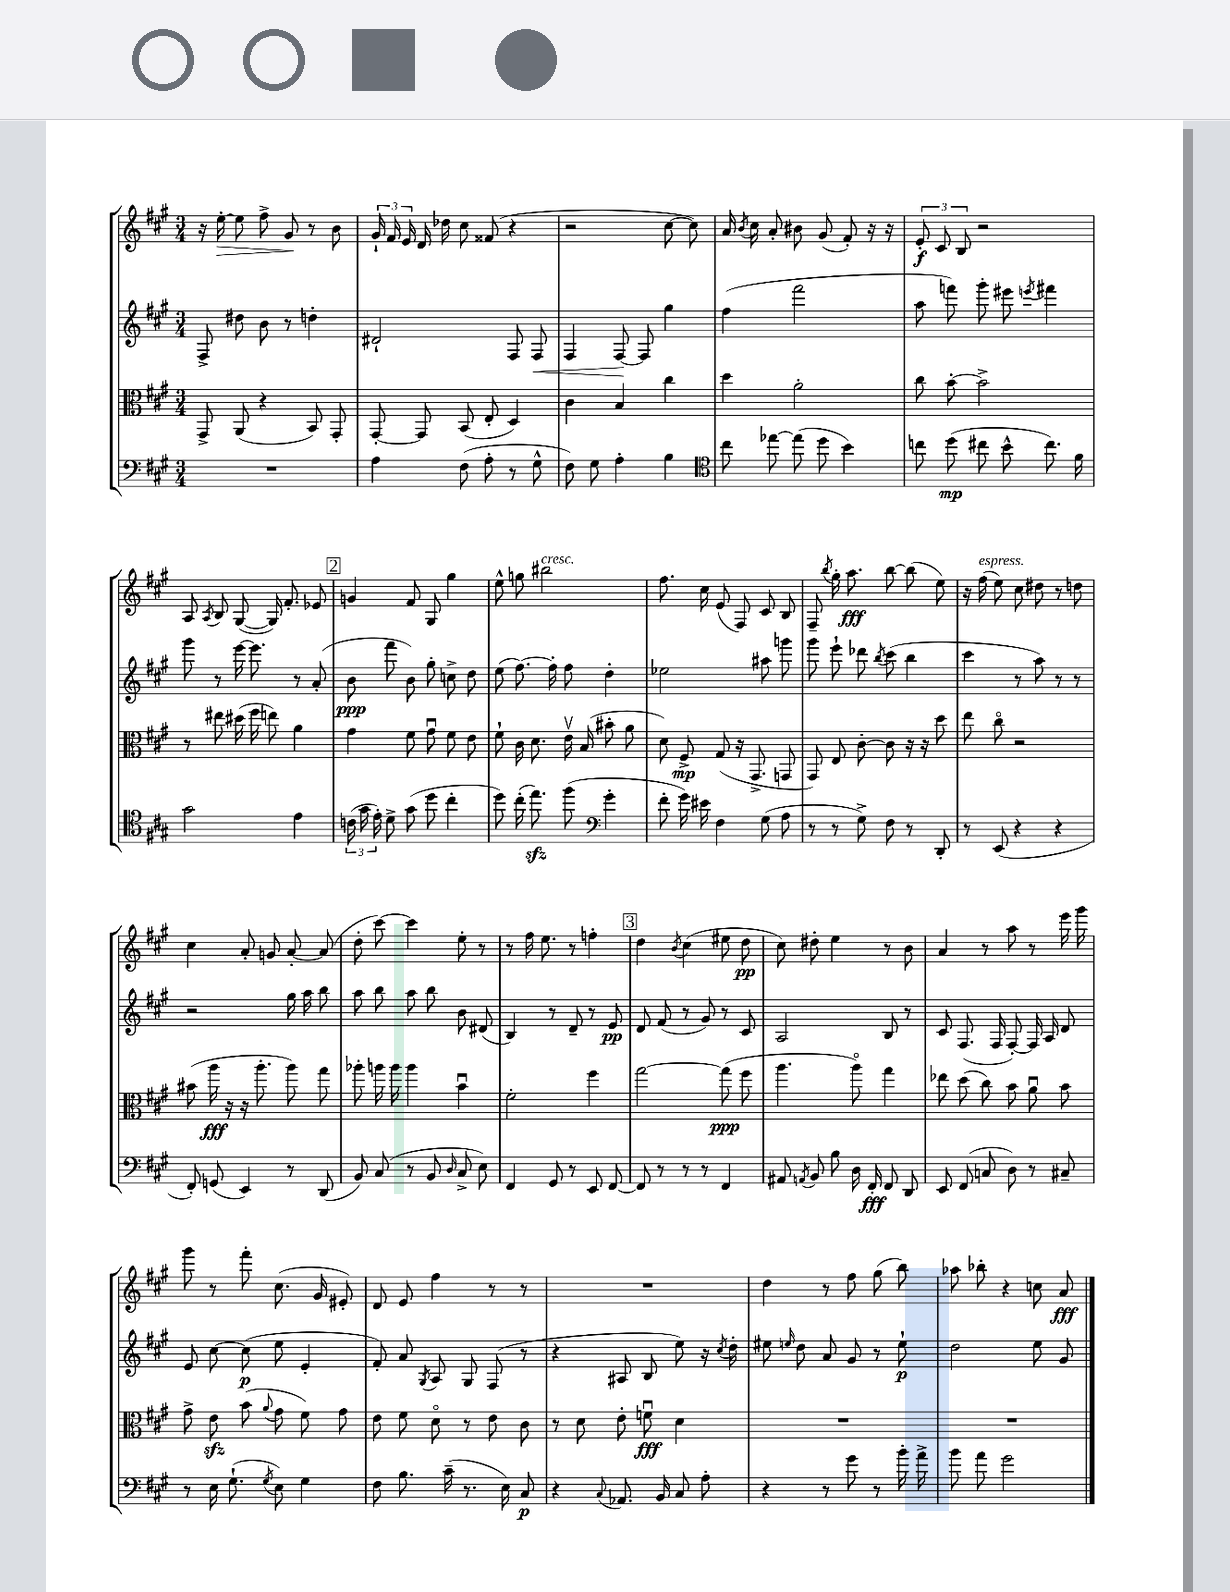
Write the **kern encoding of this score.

**kern	**kern	**kern	**kern
*staff4	*staff3	*staff2	*staff1
*clefF4	*clefC3	*clefG2	*clefG2
*k[f#c#g#]	*k[f#c#g#]	*k[f#c#g#]	*k[f#c#g#]
*M3/4	*M3/4	*M3/4	*M3/4
2.r	8GG#^	8F#^	16r
.	.	.	[16ee'
.	(8AA	8dd#	8ee]
.	4r	8b	8ff#^
.	.	8r	8g#
.	8BB)	4dd'	8r
.	8GG#'	.	8b
=	=	=	=
4A	[8GG#'	2d#`	24g#`
.	.	.	24f#
.	.	.	24e
.	8GG#]	.	16d
.	.	.	16dd-
(8F#	(8BB	.	8cc#
8A'	8E'	.	(8f##
8r	4D)	8F#	4r
8G#^^	.	8F#	.
=	=	=	=
8F#)	4c#	4F#	2r
8G#	.	.	.
4A'	4B	[8F#	.
.	.	8F#]	.
4B	4cc#	4gg#	[8cc#
.	.	.	8cc#])
=	=	=	=
*clefC4	*	*	*
8cc#	4dd	(4ff#	16a
.	.	.	8qb
.	.	.	16cc#
[8ee-	.	.	8a'
(8ee-]	2a'	2fff#	8b#
8dd	.	.	(8g#
4b)	.	.	8f#')
.	.	.	16r
.	.	.	16r
=	=	=	=
8cc	8cc#	8aa	12e'
.	.	.	12c#
(8dd	[8b'	8fff)	.
.	.	.	12B
8cc#	2b^]	8ggg#'	2r
8b^^	.	8eee#	.
.	.	8qeee	.
8.cc#)	.	4fff#	.
16f#	.	.	.
=	=	=	=
2g#	8r	8ggg#	8A
.	.	.	8qA
.	8ee#	8r	8B
.	(16dd#	[16eee	([8G#
.	16ff#	8.eee]	.
.	8ee)	.	16G#])
.	.	.	8.f#'
4e	4a	8r	.
.	.	(8a'	8e-
=	=	=	=
(24c	4g#	8b	4g
24g#	.	.	.
24e')	.	.	.
8d^	.	8fff#	.
(8g#	8f#	8b)	8f#
8dd	8g#u	8gg#'	8G#
4cc#'	8f#	8cc^	4gg#
.	8e	8dd	.
=	=	=	=
8dd)	8f#`	(8ee	8ee^^
(16cc#'	16c#	[8.ff#)	8gg
8.ee)	8.d	.	.
.	.	.	2bb#
.	.	16ff#']	.
(8ff#	16ev	8ff#	.
.	(16B	.	.
*clefF4	*	*	*
4g#'	8b#'	4dd'	.
.	8a	.	.
=	=	=	=
8f#'	8d)	2ee-	8.ff#
16g#)	8F#^	.	.
16e#	.	.	16cc#
4F#	(8G#	.	(8e
.	16r	.	8F#)
.	8.GG#^	.	.
(8G#	.	8aa#	8c#
8A	8GG	8ggg	8B
=	=	=	=
8r	8GG#)	8ggg#	8F#~
.	.	.	8qbb
8r	8E	8eee`	16gg#'
.	.	.	8.aa
8G#^)	[8c#'	8ddd-	.
.	.	8qbb	.
8F#	8c#]	(8ccc#	[8bb
8r	16r	4bb	(8bb]
.	16r	.	.
8DD'	8dd	.	8ee)
=	=	=	=
8r	8ee	4ccc#	16r
.	.	.	(16ff#
(8EE	8cc#o	.	8ee)
4r	2r	8r	8cc#
.	.	8aa)	8dd#
4r	.	8r	8r
.	.	8r	8dd
=	=	=	=
8FF#')	(8b#	2r	4cc#
(8GG	16aa	.	.
.	16r	.	.
4EE)	16r	.	8a'
.	8.aa'	.	.
.	.	.	8g
8r	8aa)	16gg#	[8a'
.	.	16aa	.
(8DD	8gg#	8bb	(8a]
=	=	=	=
8BB)	8aa-'	8aa	8dd'
(8C#	16aa	8bb	[8ccc#)
.	16aa	.	.
8r	4aa	8aa	4ccc#]
8BB	.	8bb	.
16qqD	.	.	.
8C#^	4bu	8b	8ee'
8E)	.	(8d#	8r
=	=	=	=
4FF#	2f#'	4B)	8r
.	.	.	16ff#
.	.	.	8.ee
8GG#	.	8r	.
8r	.	8d~	8r
8EE	4ff#	8r	4ff'
[8FF#	.	8e	.
=	=	=	=
8FF#]	[2gg#	8d	4dd
8r	.	(8f#	.
.	.	.	8qb
8r	.	8r	(4cc#
8r	.	8g#)	.
4FF#	(8gg#]	8r	8ee#
.	8ff#	8c#	8dd
=	=	=	=
8AA#	4.aa	2A	8cc#)
8qAA	.	.	.
8BB	.	.	8dd#'
8B	.	.	4ee
16D	8aao)	.	.
16FF#'	.	.	.
8FF#	4gg#	8B	8r
8DD	.	8r	8b
=	=	=	=
8EE	8ee-	8c#	4a
(8FF#	(8dd	(8.F#	.
8C	8cc#)	.	8r
.	.	16F#	.
8D)	8b	[8F#')	8aa
8r	8au	16F#]	8r
.	.	16A	.
8C#~	8b	8d	16eee
.	.	.	16ggg#
=	=	=	=
8r	8g#^	8e	8ggg#
16E	8e	[8cc#	8r
(8.G#`	.	.	.
.	(8b	(8cc#]	8fff#'
8qG#	8qqa	.	.
8E)	8g#	8ee	(8.cc#
4G#	8f#)	4e'	.
.	.	.	16g#
.	8g#	.	8e#')
=	=	=	=
8F#	8e	8f#')	8d
8.B	8f#	8a	8e
.	.	8qG#	.
.	8do	8A	4ff#
(16c#~	.	.	.
8.r	8r	8G#	.
.	8e	(8F#	8r
16E)	.	.	.
8C#	8c#	8r	8r
=	=	=	=
4r	8r	4r	2.r
.	8d	.	.
8qqC#	.	.	.
8.AA-	8e'	8A#	.
.	8fu	8B	.
16BB	.	.	.
8C#	4d	8ee)	.
8A'	.	16r	.
.	.	8qcc#	.
.	.	16dd'	.
=	=	=	=
4r	2.r	8ee#	4dd
.	.	16qqee	.
.	.	8dd	.
8r	.	8a	8r
8g#	.	8g#	8ff#
8r	.	8r	(8gg#
16b'	.	8ee`	8bb)
16a^	.	.	.
=	=	=	=
8b	2.r	2dd	8aa-
8a	.	.	8bb-'
2g#	.	.	4r
.	.	8ee	8cc
.	.	8g#	8a
==	==	==	==
*-	*-	*-	*-
